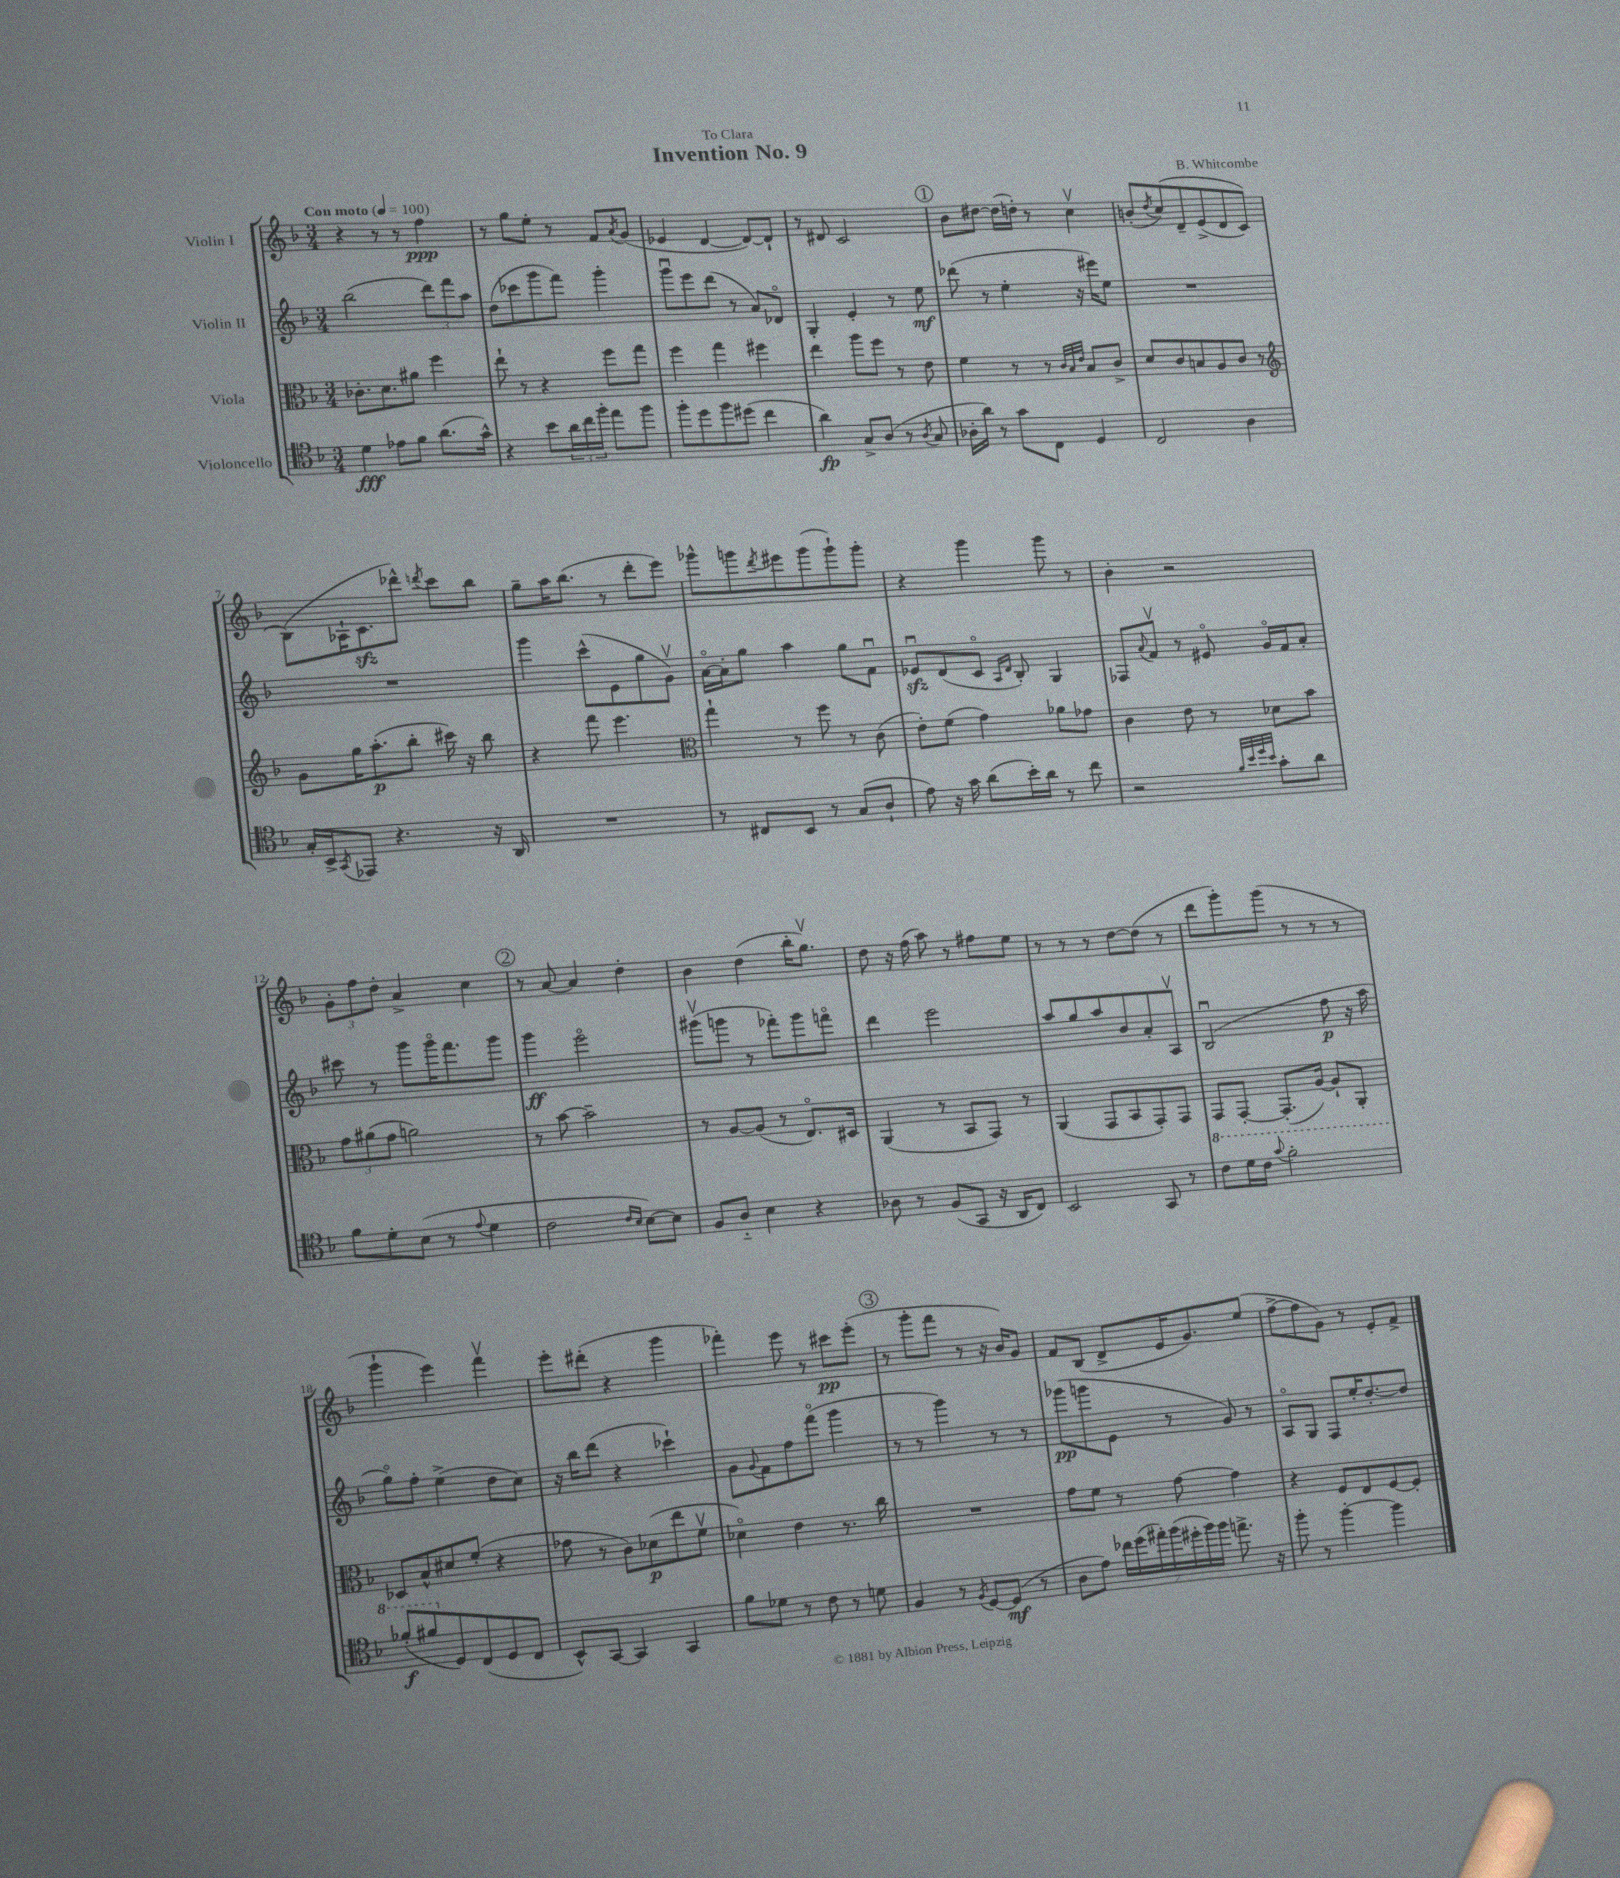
\header { title = "Invention No. 9" composer = "B. Whitcombe" dedication = "To Clara" }
<<
\new StaffGroup <<
\new Staff = "s0" \with { instrumentName = "Violin I" } {
    \clef treble \key f \major \numericTimeSignature \time 3/4 \tempo "Con moto" 4 = 100
    r4 r8 r8 f''4\ppp |
    r8 g''8 e''8-. r8 f'8 \acciaccatura { a'8 } g'8( |
    ees'4 d'4~ d'8~) d'8-! |
    r8 dis'8 c'2 |
    \mark \markup { \circle "1" } bes'8 dis''8~ dis''16( d''16-.) r8 c''4\upbow |
    b'8-.( \acciaccatura { d''8 } c''8)\( d'8-- e'8->( d'8 c'8) |
    bes8(\) aes16-! c'8.\sfz des'''8-^) \acciaccatura { d'''8 } c'''8 bes''8 |
    g''8-- a''16 bes''8.( r8 d'''8-. e'''8) |
    ges'''8-^ g'''8 \acciaccatura { d'''8 } eis'''8 g'''8( g'''8-!) g'''8-. |
    r4 g'''4 g'''8 r8 |
    bes'4-. r2 |
    \tuplet 3/2 { g'8-. f''8 d''8-. } a'4-> c''4 |
    \mark \markup { \circle "2" } r8 a'8~ a'4 d''4-. |
    bes'4 d''4( bes''16-. g''8.\upbow) |
    d''8 r16 f''16( a''8) r8 fis''8 e''8 |
    r8 r8 r8 d''8~ d''8( r8 |
    d'''8 g'''8-.) g'''8( r8 r8 r8 |
    g'''4-! e'''4) f'''4\upbow |
    e'''8-. dis'''8-.( r4 g'''4 |
    fes'''4-.) e'''8 r8 cis'''8\pp e'''8-.( |
    \mark \markup { \circle "3" } r8 g'''8-. f'''8 r8 r16 bes'16) g'8 |
    f'8 bes8( d'8-> e'16 g'8.) e''8( |
    f''8~-> f''8 g'8) r8 e'8-. f'8-> \bar "|." |
}
\new Staff = "s1" \with { instrumentName = "Violin II" } {
    \clef treble \key f \major \numericTimeSignature \time 3/4
    bes''2( \tuplet 3/2 { d'''8) f'''8 a''8 } |
    d''8( ces'''8 g'''8 f'''8) g'''4-. |
    g'''8\downbow e'''8 d'''8( r8 a'8) des'8\flageolet |
    g4-. e'4-. r8 e''8\mf |
    \mark \markup { \circle "1" } des'''8( r8 e''4-. r16 eis'''16) e''8 |
    R2. |
    R2. |
    g'''4 c'''8-^( e'8 g''8 g'8\upbow) |
    a'16~\flageolet a'16-. g''8 a''4 g''8 f'8\downbow |
    ees'8\downbow\sfz d'8( c'8\flageolet \grace { a16 d'16 } bes8-.) g4 |
    fes8 \appoggiatura { a'8 } f'8\upbow r8 eis'8\flageolet g'16\flageolet f'16 a'8-. |
    cis'''8 r8 g'''8 g'''16\flageolet f'''8. g'''8 |
    \mark \markup { \circle "2" } g'''4\ff e'''2\flageolet |
    gis'''8\upbow( g'''8 r8 fes'''8-.) g'''8 f'''8\flageolet |
    d'''4 e'''2 |
    a''8 g''8 a''8 bes'8 a'8-. a8\upbow |
    bes2\downbow( f''8\p r16 a''16 |
    g''8\flageolet) f''8-. e''4->( d''8 c''8) |
    r16 bes''16 d'''8( r4 ces'''4-!) |
    g'8 \appoggiatura { g'8 } f'8 f''8 f'''8\flageolet( g'''4 |
    \mark \markup { \circle "3" } r8 r8 g'''4) r8 r8 |
    ges'''8\pp( g'''8 e'8 r8 g'8) r8 |
    a8\flageolet g8 f8 e''16-. d''8.~-. d''8 \bar "|." |
}
\new Staff = "s2" \with { instrumentName = "Viola" } {
    \clef alto \key f \major \numericTimeSignature \time 3/4
    ces'8.-. d'8. ais'8 f''4 |
    e''8-! r8 r4 f''8 g''8 |
    f''4 g''4 fis''4 |
    e''4 a''8 f''8 r8 e'8 |
    \mark \markup { \circle "1" } f'4 r8 r8 \grace { c'32 bes32 e'32 } bes8 c'8-> |
    d'8 c'8 b8 a8 c'8 r8 |
    \clef treble g'8 g''16 a''8.-.\p( bes''8-. cis'''16) r16 bes''8 |
    r4 f'''8 e'''4. |
    \clef alto g''4-! r8 f''8 r8 c'8( |
    e'8-.) f'8( g'4) aes'8 ges'8 |
    c'4 e'8 r8 des'8 bes'8 |
    \tuplet 3/2 { g'8 ais'8( g'8 } a'2) |
    \mark \markup { \circle "2" } r8 bes'8~ bes'2-- |
    r8 a8~ a8( r8 e8.\flageolet) dis16 |
    a,4( r8 bes,8 g,8) r8 |
    a,4( g,8 bes,8 g,8-.) g,8 |
    g,8 g,8~-. g,8.-.( a16~) a8-! a,8-. |
    des8 bes8-^ dis'8 f'8-.( r4 |
    ges'8 r8 c'8) des'8\p( e''8 f'8\upbow |
    des'4\flageolet) e'4 r8. c''16 |
    \mark \markup { \circle "3" } R2. |
    g'8 f'8 r8 g'8~ g'4 |
    r4 f8 e8 f8~ f8-. \bar "|." |
}
\new Staff = "s3" \with { instrumentName = "Violoncello" } {
    \clef tenor \key f \major \numericTimeSignature \time 3/4
    d'4\fff ees'8 f'8 a'8.( g'16-^) |
    r4 bes'8 \tuplet 3/2 { a'16 c''16 f''16-. } e''8 f''8 |
    f''8-. d''8 f''8 dis''8( c''4 |
    a'4\fp) g8-> a8( r8 \acciaccatura { a8 } g8 |
    \mark \markup { \circle "1" } aes16-. a'16) r8 g'8 c8 d4 |
    c2 a4 |
    g16-. bes,16-> \acciaccatura { g,8 } ees,8 r4. r16 a,16 |
    R2. |
    r8 cis8 bes,8 r8 g8( a8-! |
    e'8) r16 g'16 a'8( bes'16-.) a'16 r8 c''8 |
    r2 \grace { f'32 bes'32 d''32 bes'32 } g'8-. a'8 |
    f'8 d'8-. bes8( r8 \appoggiatura { e'8 } d'4 |
    \mark \markup { \circle "2" } c'2 \grace { c'16 bes16 } bes8~) bes8 |
    f8 a8-_ bes4 r4 |
    aes8 r8 f8( g,8 r16 a,16 c8) |
    bes,2 g,8 r8 |
    \ottava #1 c''8 d''16 c''16 \appoggiatura { g''8 } f''2-. |
    fes''8-.\f( fis''8 \ottava #0 d8) c8( d8 c8 |
    bes,8-^) g,8~ g,4 g,4 |
    f'8 des'8 r8 c'8 r8 d'8 |
    \mark \markup { \circle "3" } f4 r8 \acciaccatura { f8 } d8~ d8\mf( r8 |
    a8 e'8) \tuplet 7/4 { ces''16 d''16( eis''16-.) f''16( dis''16-. f''16) f''16 } e''8.-> r16 |
    f''8-. r8 f''4~-. f''4 \bar "|." |
}
>>
>>
